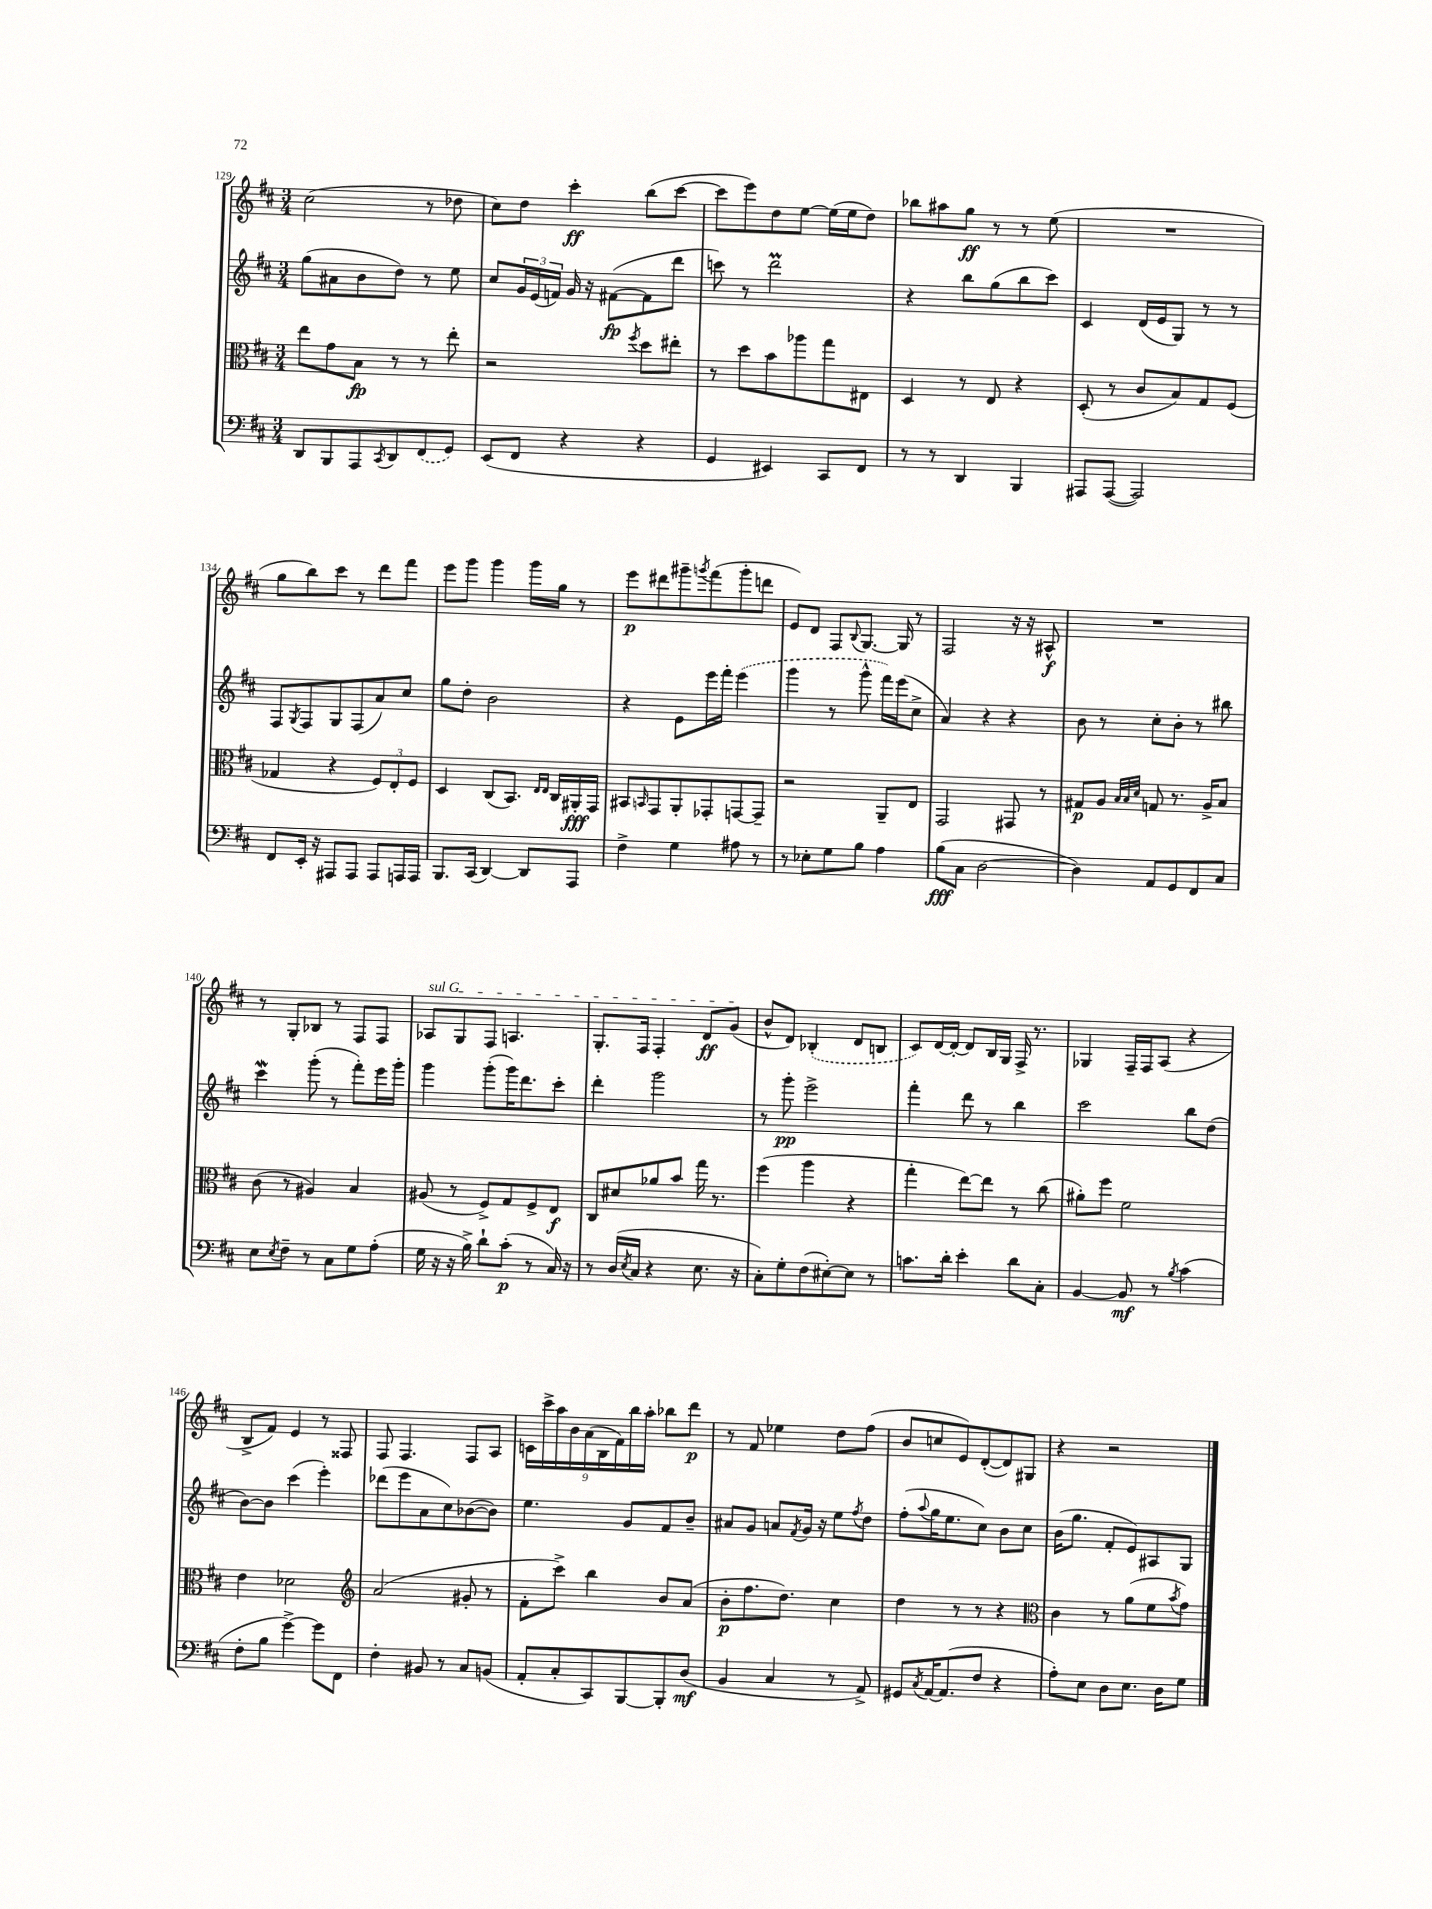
<<
\new StaffGroup <<
\new Staff = "s0" {
    \clef treble \key d \major \numericTimeSignature \time 3/4
    cis''2( r8 des''8 |
    cis''8) d''8 cis'''4-.\ff b''8( cis'''8~ |
    cis'''8 e'''8) d''8 e''8~ e''16( e''16 d''8) |
    bes''8 ais''8 g''8\ff r8 r8 e''8( |
    R2. |
    g''8 b''8) cis'''8 r8 d'''8 fis'''8 |
    e'''8 g'''8 g'''4 g'''16 g''16 r8 |
    e'''8\p dis'''8 gis'''8-- \acciaccatura { g'''8 } fis'''8( g'''8-. d'''8 |
    e'8) d'8 fis8 \appoggiatura { b8 } g8.~ g16 r8 |
    fis2 r16 r16 ais8-^\f |
    R2. |
    r8 g8-. bes8 r8 fis8 fis8 |
    \once \override TextSpanner.bound-details.left.text = \markup { \italic "sul G" } aes8\startTextSpan g8 fis8 a4. |
    g8.-. fis16 fis4-. d'8\ff g'8\stopTextSpan( |
    b'8-^ d'8) \once \slurDashed bes4-.( d'8 b8 |
    cis'8) d'16~ d'16~-. d'8 b16 g16 fis16-> r8. |
    ges4 fis16-- fis16 a8( r4 |
    b8-> fis'8) e'4 r8 fisis8 |
    fis8 fis4. fis8 a8 |
    \tuplet 9/8 { c'16 cis'''16-> a''16 b'16 a'16( b16 fis'16) b''16 a''16-. } bes''8 d'''8\p |
    r8 fis'8 ees''4 d''8 fis''8( |
    b'8 c''8 e'8) d'8~-.( d'8) gis8 |
    r4 r2 \bar "|." |
}
\new Staff = "s1" {
    \clef treble \key d \major \numericTimeSignature \time 3/4
    g''8( ais'8 b'8 d''8) r8 e''8 |
    cis''8 \tuplet 3/2 { g'16 e'16( f'16) } g'16 r16 fis'8~\fp( fis'8 d'''8 |
    c'''8) r8 d'''2\prall |
    r4 b''8 g''8( b''8 cis'''8) |
    cis'4 d'16( e'16 g8) r8 r8 |
    fis8 \acciaccatura { g8 } fis8 g8 fis8( a'8) cis''8 |
    g''8 d''8-. b'2 |
    r4 e'8 e'''16 fis'''16-. \once \slurDashed e'''4( |
    g'''4 r8 g'''8-^ fis'''16) e'''16( cis''8-> |
    a'4) r4 r4 |
    b'8 r8 cis''8-. b'8-. r8 bis''8 |
    cis'''4\mordent g'''8-.( r8 fis'''8-.) e'''16 g'''16-. |
    g'''4 g'''8-.( g'''16) d'''8. cis'''8-. |
    d'''4-. g'''2 |
    r8 g'''8-.\pp e'''2-> |
    fis'''4-. d'''8 r8 b''4 |
    cis'''2 b''8 d''8( |
    b'8~) b'8 cis'''4( e'''4-.) |
    des'''8( e'''8 a'8 cis''8) bes'8~( bes'8) |
    e''4. g'8 fis'8 b'8-- |
    ais'8 g'8 a'8 \acciaccatura { fis'8 } g'16 r16 e''8 \acciaccatura { fis''8 } d''8 |
    fis''8-.( \appoggiatura { a''8 } g''16 e''8. cis''8) b'8 cis''8 |
    b'16( g''8. fis'8-. e'8) ais8 g8 \bar "|." |
}
\new Staff = "s2" {
    \clef alto \key d \major \numericTimeSignature \time 3/4
    e''8 g'8 b8\fp r8 r8 e''8-. |
    r2 \acciaccatura { fis''8 } d''8 eis''8-. |
    r8 d''8 b'8 aes''8 g''8 eis8 |
    d4 r8 e8 r4 |
    d8-.( r8 cis'8 b8) g8 fis8( |
    ges4 r4 \tuplet 3/2 { fis8) e8-. fis8 } |
    d4 cis8( b,8.) \grace { e16 e16 } cis16 ais,16-.\fff g,16 |
    bis,8 \grace { b,16 } g,8 a,8-. ges,8-. g,8~ g,8-- |
    r2 a,8-- e8 |
    g,2 gis,8 r8 |
    gis8\p a8 \grace { b32 b32 d'32 } g8 r8. a16-> b8 |
    cis'8( r8 ais4) b4 |
    ais8( r8 fis8->) g8 fis8-> e8\f |
    cis8 dis'8 aes'8 b'8 g''16 r8. |
    fis''4( a''4 r4 |
    g''4-. e''8~) e''8 r8 cis''8( |
    ais'8-.) fis''8 fis'2 |
    e'4 des'2 |
    \clef treble a'2( gis'8-. r8 |
    fis'8-. cis'''8->) b''4 b'8 a'8( |
    b'8-.\p fis''8. d''8.) cis''4 |
    d''4 r8 r8 r4 |
    \clef alto cis'4 r8 a'8( fis'8 \acciaccatura { b'8 } g'8) \bar "|." |
}
\new Staff = "s3" {
    \clef bass \key d \major \numericTimeSignature \time 3/4
    d,8 b,,8 a,,8 \acciaccatura { cis,8 } d,8 \once \slurDashed fis,8( g,8) |
    e,8( fis,8 r4 r4 |
    g,4 eis,4) cis,8 fis,8 |
    r8 r8 d,4 b,,4 |
    ais,,8 ais,,8~( ais,,2) |
    fis,8 e,16-. r16 ais,,8 ais,,8 ais,,8 a,,16 a,,16 |
    b,,8. cis,16( d,4~) d,8 a,,8 |
    fis4-> g4 ais8 r8 |
    r8 ees8-. g8 b8 a4 |
    b8\fff( cis8 d2~ |
    d4) a,8 g,8 fis,8 cis8 |
    e8 \acciaccatura { e8 } fis8-- r8 cis8 g8 a8-.( |
    g16 r16 r16 b16->) d'8-! cis'8-.\p( r8 cis16) r16 |
    r8 d16( \acciaccatura { e8 } cis16 r4 e8. r16 |
    cis8-.) g8-. fis8( eis8~-.) eis8 r8 |
    c'8. d'16-. e'4-. d'8 cis8-. |
    b,4~ b,8\mf r8 \acciaccatura { b8 } cis'4( |
    fis8-. b8 g'4~->) g'8 fis,8 |
    fis4-. bis,8 r8 cis8 b,8( |
    a,8-. cis8-. cis,8) b,,8~ b,,8-. d8\mf( |
    b,4 cis4 r8 a,8->) |
    gis,8 \acciaccatura { cis8 } a,16~ a,8.( fis8 r4 |
    a8-.) e8 d8 e8. d16 g8 \bar "|." |
}
>>
>>
\layout { \context { \Score currentBarNumber = #129 } }
